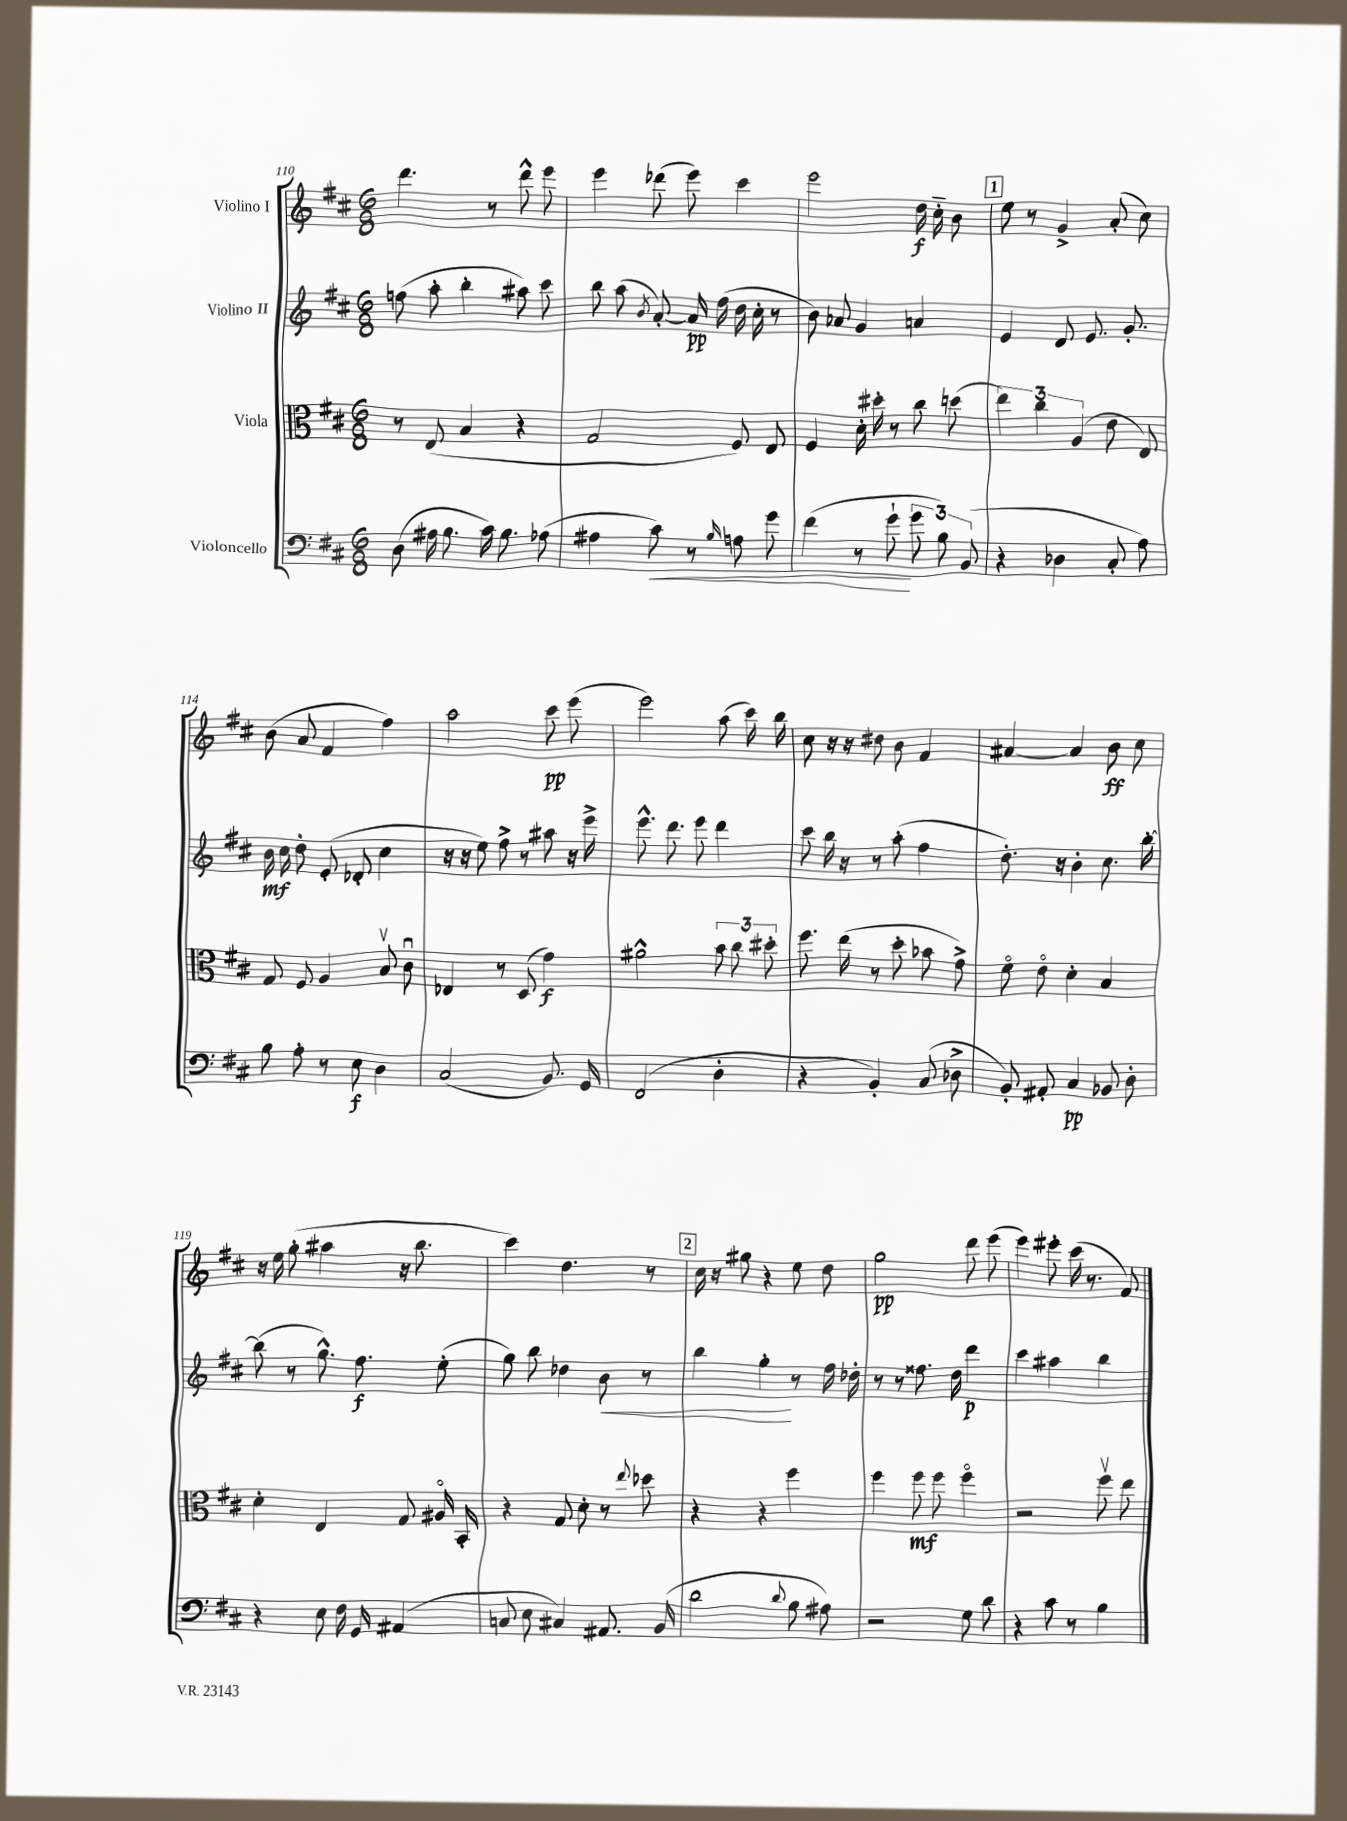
<<
\new StaffGroup <<
\new Staff = "s0" \with { instrumentName = "Violino I" } {
    \clef treble \key d \major \numericTimeSignature \time 6/8
    \autoBeamOff d'''4. r8 d'''8-^ e'''8 |
    e'''4 des'''8( e'''8) cis'''4 |
    e'''2 d''16\f cis''16-_ b'8 |
    \mark \markup { \box "1" } e''8 r8 g'4-> a'8-.( cis''8) |
    b'8( a'8 fis'4 fis''4) |
    a''2 cis'''8\pp e'''8( |
    e'''2) a''8( cis'''16) b''16 |
    cis''8 r16 r16 dis''8 b'8 fis'4 |
    ais'4~ ais'4 b'8\ff cis''8 |
    r16 e''16 g''8-.( ais''4 r16 b''8. |
    cis'''4) d''4. r8 |
    \mark \markup { \box "2" } cis''16 r16 gis''8 r4 e''8 d''8 |
    g''2\pp d'''8 e'''8( |
    e'''4) eis'''8-. cis'''16( r8. fis'8) \bar "|." |
}
\new Staff = "s1" \with { instrumentName = "Violino II" } {
    \clef treble \key d \major \numericTimeSignature \time 6/8
    \autoBeamOff f''8( a''8-. b''4-. ais''8) cis'''8 |
    b''8 a''8( \acciaccatura { b'8 } a'8~-.) a'16\pp fis''16( d''16 cis''16-. r8 |
    b'8) aes'8 g'4 a'4 |
    \mark \markup { \box "1" } e'4 d'8 e'8. g'8.-. |
    b'16\mf cis''16 d''8-. e'8-.( des'8-. cis''4 |
    r16 r16 e''8) fis''8-> r8 ais''8 r16 e'''16-> |
    e'''8.-^ d'''8. e'''8 d'''4 |
    cis'''8 b''16 r16 r8 a''8-.( fis''4 |
    d''8.-.) r16 b'4-. cis''8. b''16~-. |
    b''8( r8 g''8.-^) fis''8.\f e''8-.( |
    g''8) b''8 des''4 b'8\< r8 |
    \mark \markup { \box "2" } b''4 g''4-.\! r8 fis''16 des''16-. |
    r8 r8 fisis''8. d''16 d'''4\p |
    cis'''4 ais''4 b''4 \bar "|." |
}
\new Staff = "s2" \with { instrumentName = "Viola" } {
    \clef alto \key d \major \numericTimeSignature \time 6/8
    \autoBeamOff r8 e8( b4 r4 |
    g2 fis8) e8 |
    fis4 d'16-. dis''16-. r8 cis''8 d''8( |
    \mark \markup { \box "1" } \tuplet 3/2 { e''4) cis''4 a4( } e'8 e8) |
    g8 fis8 a4 b8\upbow cis'8\downbow |
    ees4 r8 d8( g'4\f) |
    ais'2-^ \tuplet 3/2 { b'8 cis''8 dis''8-. } |
    fis''8. e''16( r8 d''8-. bes'8 g'8->) |
    fis'8\flageolet e'8\flageolet d'4-. b4 |
    d'4-. e4 g8 ais16\flageolet b,16-. |
    r4 g8 d'8-. r8 \appoggiatura { e''8 } des''8 |
    \mark \markup { \box "2" } r4 r4 fis''4 |
    fis''4 fis''8\mf fis''8 fis''4\flageolet |
    r2 fis''8\upbow e''8 \bar "|." |
}
\new Staff = "s3" \with { instrumentName = "Violoncello" } {
    \clef bass \key d \major \numericTimeSignature \time 6/8
    \autoBeamOff d8( ais16 b8. cis'16) b8. aes8( |
    ais4 cis'8\<) r8 \grace { b16 } a8 g'8 |
    fis'4( r8 g'8-!\! \tuplet 3/2 { g'8 b8) b,8( } |
    \mark \markup { \box "1" } r4 des4 cis8-. a8) |
    b8 a8-. r8 e8\f d4 |
    cis2( b,8.) g,16 |
    fis,2( d4-. |
    r4 b,4-.) cis8( des8-> |
    b,8-.) ais,8-. cis4\pp bes,8 d8-. |
    r4 e8 fis16 g,16 ais,4( |
    c8 e8 cis4) ais,8. b,16( |
    \mark \markup { \box "2" } d'2 \appoggiatura { d'8 } b8 ais8) |
    r2 g8 d'8 |
    r4 cis'8 r8 b4 \bar "|." |
}
>>
>>
\layout { \context { \Score currentBarNumber = #110 } }
